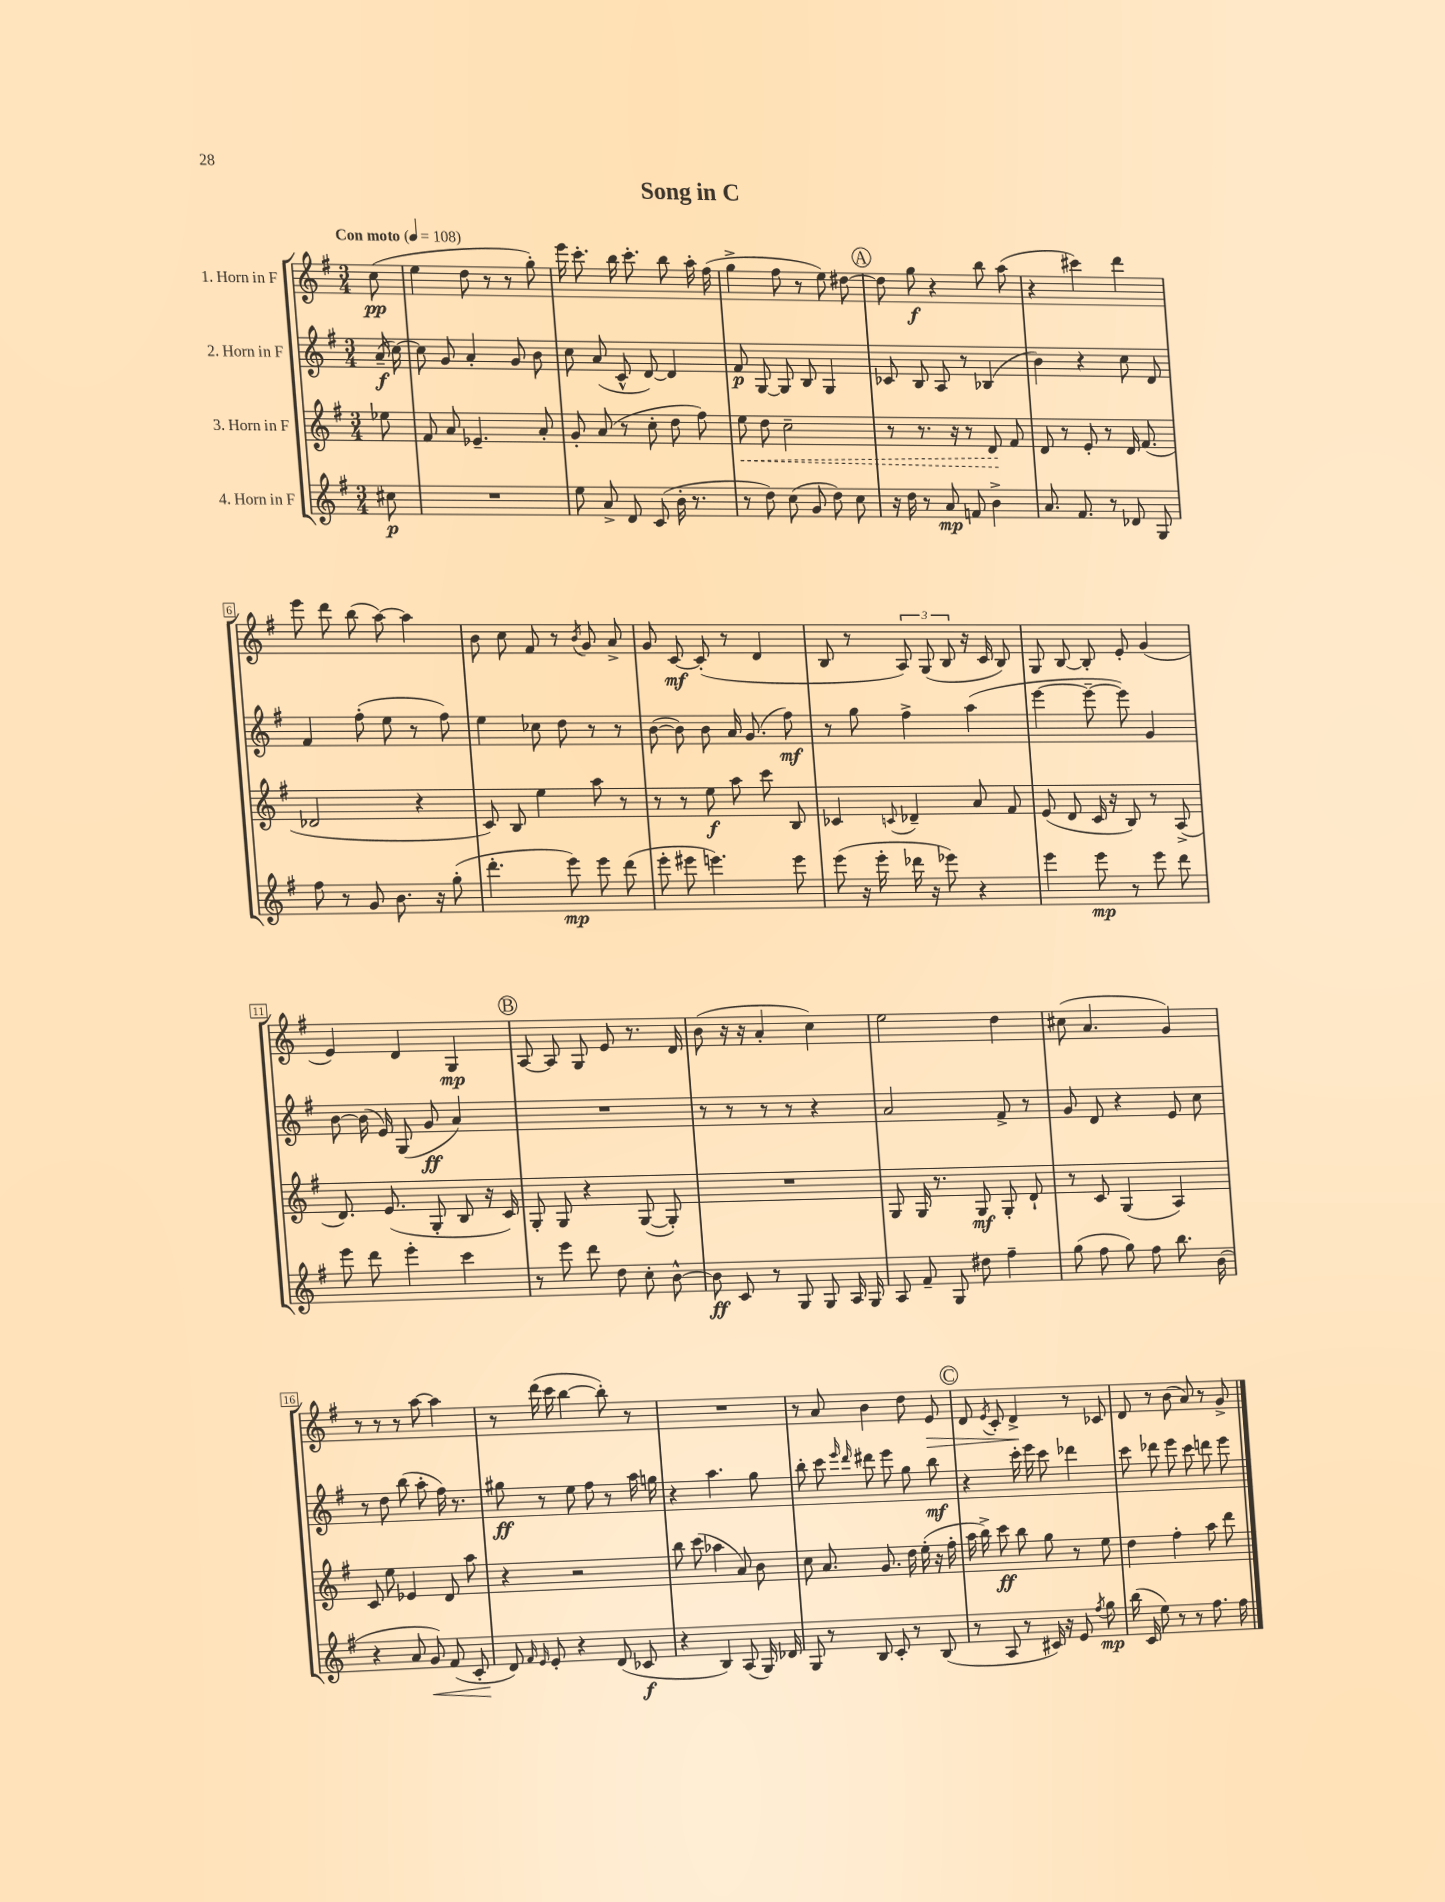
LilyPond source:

\header { title = "Song in C" }
<<
\new StaffGroup <<
\new Staff = "s0" \with { instrumentName = "1. Horn in F" } {
    \clef treble \key g \major \numericTimeSignature \time 3/4 \partial 8 \tempo "Con moto" 4 = 108
    \autoBeamOff c''8\pp( |
    e''4 d''8 r8 r8 g''8-.) |
    e'''16 c'''8.-. b''16 c'''8.-. b''8 a''16-. fis''16( |
    g''4-> fis''8 r8 e''8) dis''8~ |
    \mark \markup { \circle "A" } dis''8 g''8\f r4 b''8 a''8( |
    r4 cis'''4) d'''4 |
    e'''8 d'''8 b''8( a''8~) a''4 |
    b'8 c''8 fis'8 r8 \acciaccatura { b'8 } g'8 a'8-> |
    g'8 c'8~\mf c'8-.( r8 d'4 |
    b8 r8 \tuplet 3/2 { a8) g8( b8 } r16 c'16 b8) |
    g8 b8~ b8-. e'8-. g'4( |
    e'4) d'4 g4\mp |
    \mark \markup { \circle "B" } a8~ a8 g8 e'8 r8. d'16 |
    b'8( r16 r16 a'4-. c''4) |
    e''2 d''4 |
    cis''8( a'4. g'4) |
    r8 r8 r8 a''8~ a''4 |
    r8 d'''16( c'''16 b''4~ b''8-.) r8 |
    R2. |
    r8 a'8 b'4 d''8 e'8\> |
    \mark \markup { \circle "C" } d'8 \acciaccatura { e'8 } c'8-. d'4->\! r8 ces'8 |
    d'8 r8 b'8( a'8) r8 g'8-> \bar "|." |
}
\new Staff = "s1" \with { instrumentName = "2. Horn in F" } {
    \clef treble \key g \major \numericTimeSignature \time 3/4 \partial 8
    \autoBeamOff a'16--\f( c''16~) |
    c''8 g'8 a'4-. g'8 b'8 |
    c''8 a'8( c'8-^ d'8~) d'4 |
    fis'8\p g8~ g8 b8 g4 |
    \mark \markup { \circle "A" } ces'8 b8 a8 r8 bes4( |
    b'4) r4 c''8 d'8 |
    fis'4 fis''8-.( e''8 r8 fis''8) |
    e''4 ces''8 d''8 r8 r8 |
    b'8~( b'8) b'8 a'16 g'8.( fis''8\mf) |
    r8 g''8 fis''4-> a''4( |
    e'''4~ e'''8~-- e'''8) g'4 |
    b'8~ b'16( e'16) g8( g'8\ff a'4) |
    \mark \markup { \circle "B" } R2. |
    r8 r8 r8 r8 r4 |
    a'2 fis'8-> r8 |
    g'8 d'8 r4 e'8 c''8 |
    r8 d''8 b''8( a''8-. fis''16) r8. |
    gis''8\ff r8 e''8 fis''8 r8 a''16 g''16 |
    r4 a''4. g''8 |
    b''8-. c'''8 \grace { e'''16 d'''16 } dis'''8 e'''8 g''8 b''8\mf |
    \mark \markup { \circle "C" } r4 c'''16-. e'''16 c'''8 des'''4 |
    c'''8 des'''8 e'''8 c'''8 d'''8 e'''8 \bar "|." |
}
\new Staff = "s2" \with { instrumentName = "3. Horn in F" } {
    \clef treble \key g \major \numericTimeSignature \time 3/4 \partial 8
    \autoBeamOff ees''8 |
    fis'8 a'8 ees'4.-- a'8-. |
    g'8-. a'8( r8 c''8-. d''8 fis''8) |
    \once \override Hairpin.style = #'dashed-line e''8\< d''8 c''2-- |
    \mark \markup { \circle "A" } r8 r8. r16 r8 d'8\! fis'8 |
    d'8 r8 e'8-. r8 d'16 fis'8.( |
    des'2 r4 |
    c'8) b8 e''4 a''8 r8 |
    r8 r8 e''8\f a''8 c'''8 b8 |
    ces'4 \appoggiatura { c'8 } des'4-- a'8 fis'8 |
    e'8( d'8 c'16 r16 b8) r8 a8->( |
    d'8.) e'8.( g8-. b8 r16 c'16) |
    \mark \markup { \circle "B" } g8-. g8 r4 g8~( g8-.) |
    R2. |
    g8 g16 r8. g8\mf g8-. d'8-! |
    r8 c'8 g4( a4) |
    c'8 e''8 ees'4 d'8 a''8 |
    r4 r2 |
    b''8 c'''8( aes''4 a'8) b'8 |
    c''8 a'8. g'8. d''16 e''16-.( r16 fis''16-. |
    \mark \markup { \circle "C" } a''16 b''16->) c'''8\ff b''8 g''8 r8 e''8 |
    d''4 fis''4-. a''8 d'''8 \bar "|." |
}
\new Staff = "s3" \with { instrumentName = "4. Horn in F" } {
    \clef treble \key g \major \numericTimeSignature \time 3/4 \partial 8
    \autoBeamOff cis''8\p |
    R2. |
    e''8 a'8-> d'8 c'8( b'16-. r8. |
    r8 d''8) c''8( g'8 d''8) c''8 |
    \mark \markup { \circle "A" } r16 d''16 r8 a'8\mp f'8 b'4-> |
    a'8. fis'8. r8 des'8 g8 |
    fis''8 r8 g'8 b'8. r16 g''8-.( |
    d'''4.-. e'''8\mp) e'''8 d'''8( |
    e'''8-. eis'''8 e'''4.) e'''8 |
    e'''8( r16 e'''16-. des'''16 r16 ees'''8) r4 |
    e'''4 e'''8\mp r8 e'''8 d'''8 |
    e'''8 d'''8 e'''4-. c'''4 |
    \mark \markup { \circle "B" } r8 e'''8 d'''8 d''8 c''8-. b'8~-^ |
    b'8\ff c'8 r8 g8 g8 a16 g16 |
    a8 fis'8-- g8 dis''8 fis''4-- |
    g''8( fis''8 g''8) fis''8 b''8. b'16( |
    r4 a'8 g'8\<) fis'8( c'8-. |
    d'8\!) \grace { fis'16 e'16 } e'8-. r4 d'8( ces'8\f |
    r4 b4) a8( g16) des'16 |
    g8 r8 b8 c'8-. r8 b8( |
    \mark \markup { \circle "C" } r8 a8 r8 cis'16) r16 e'8 \acciaccatura { fis''8 } g''8\mp |
    b''16( c'16 e''8) r8 r8 fis''8. fis''16 \bar "|." |
}
>>
>>
\layout { \context { \Score \override BarNumber.stencil = #(make-stencil-boxer 0.1 0.3 ly:text-interface::print) } }
